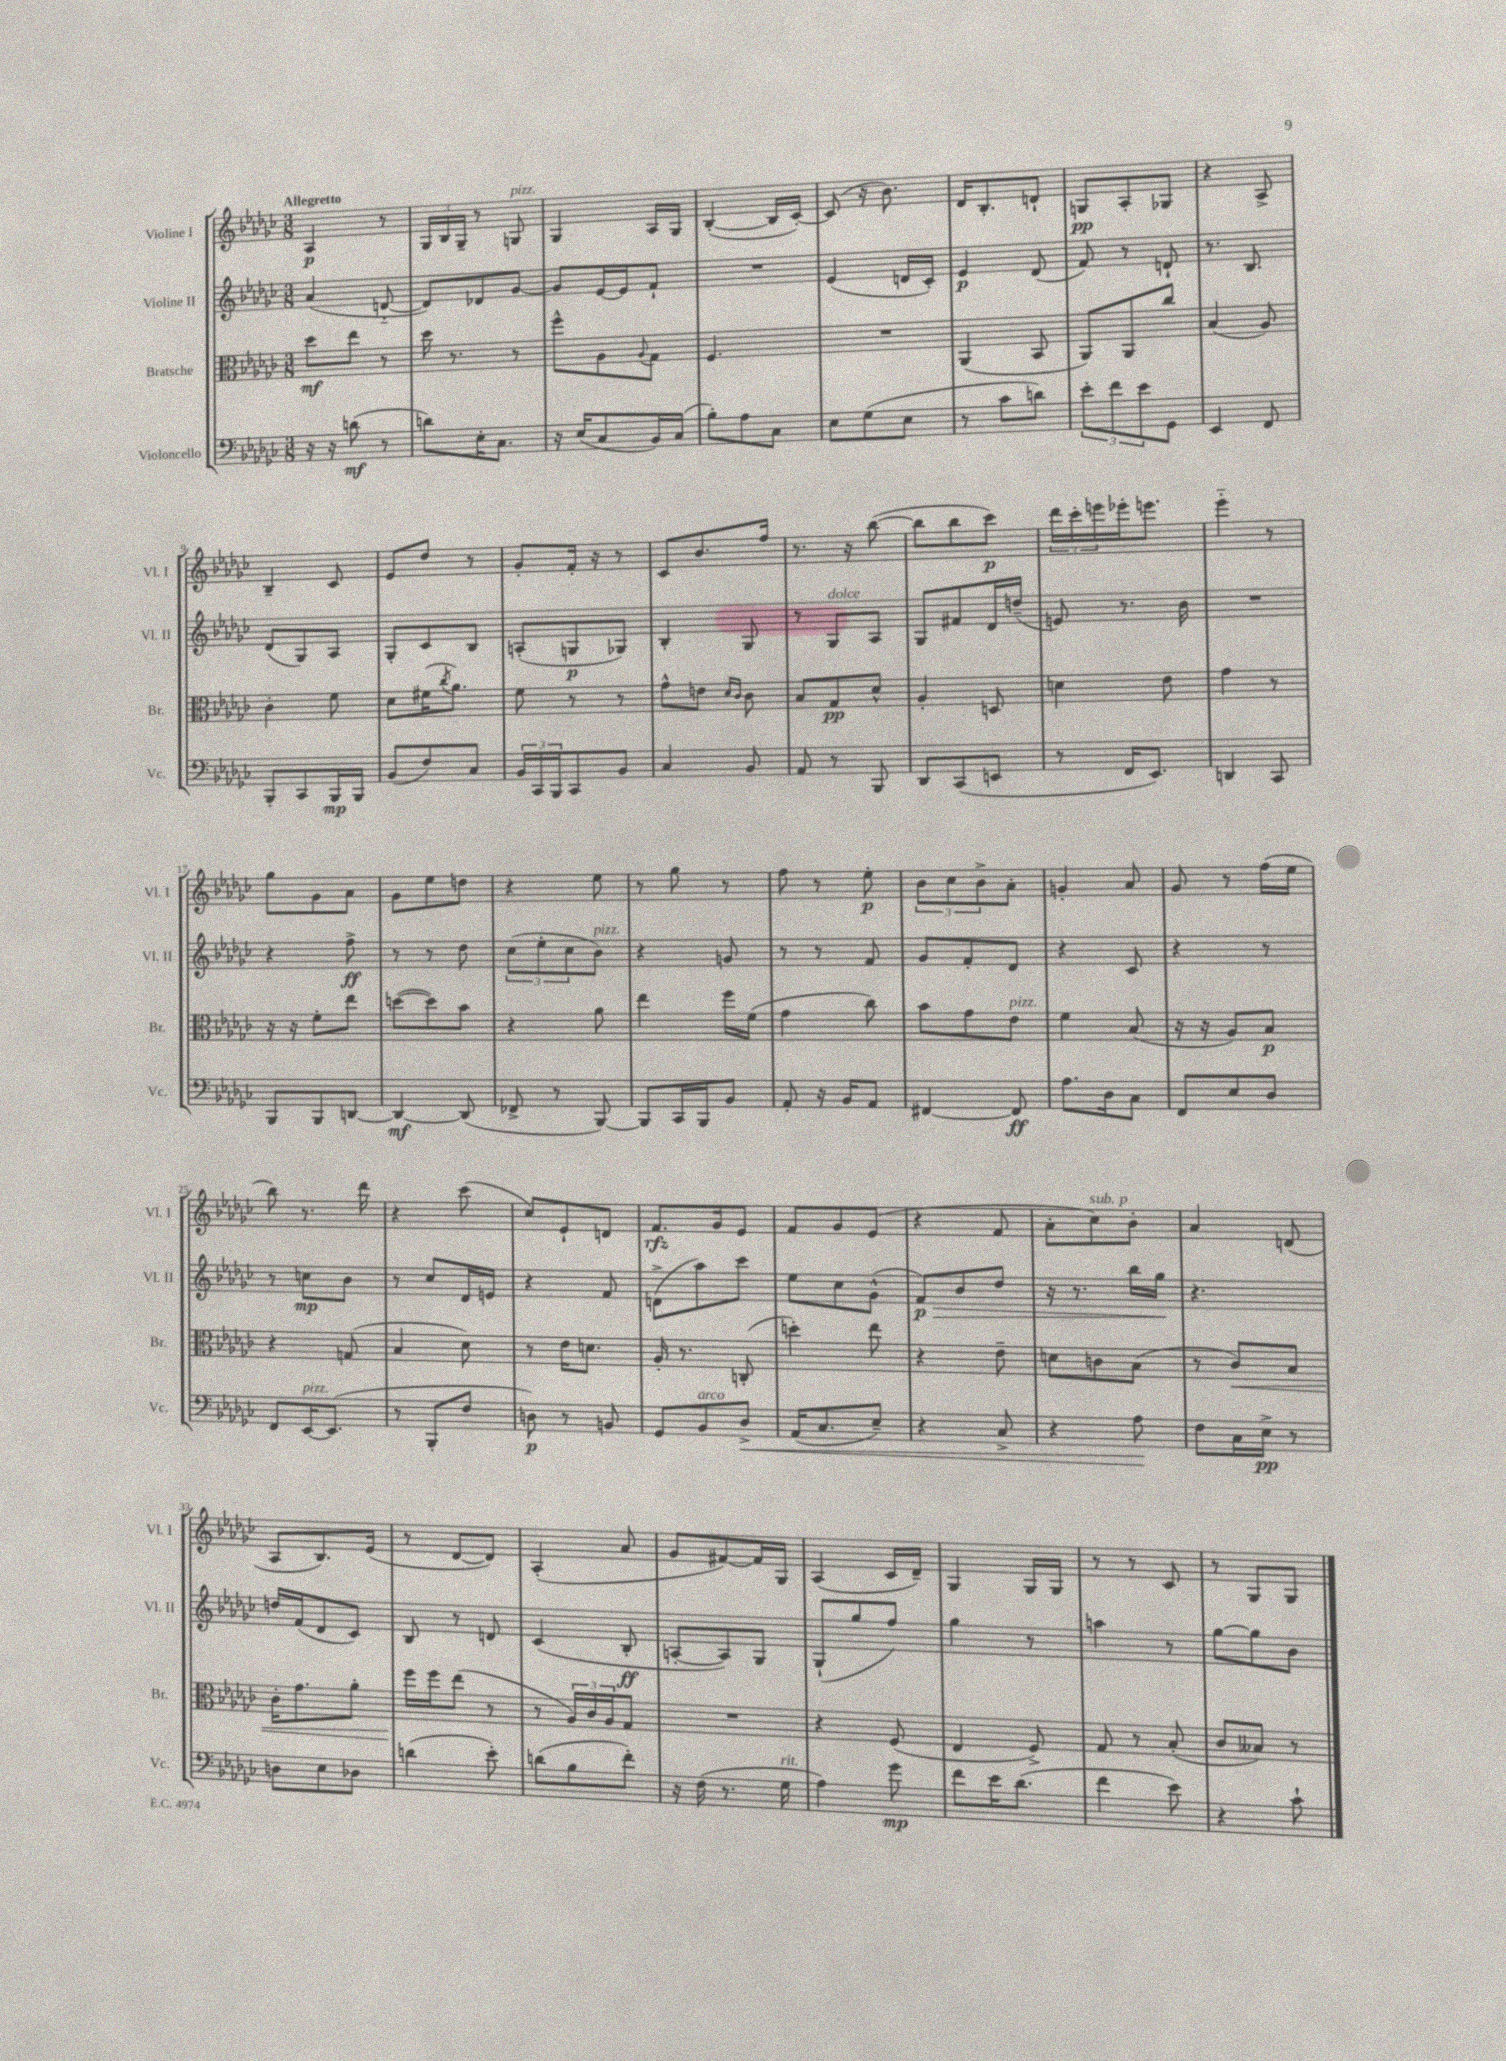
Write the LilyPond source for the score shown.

<<
\new StaffGroup <<
\new Staff = "s0" \with { instrumentName = "Violine I" shortInstrumentName = "Vl. I" } {
    \clef treble \key ges \major \numericTimeSignature \time 3/8 \tempo "Allegretto"
    aes4\p r8 |
    \tuplet 3/2 { ges16 bes16 ges16-- } r8 g8^\markup { \italic "pizz." } |
    ges4 aes16 ges16 |
    bes4~-.( bes16 ces'16~-.) |
    ces'8( r16 bes'8.) |
    des'16 bes8.-. d'8-! |
    g8\pp aes8-. ges8 |
    r4 aes8-> |
    bes4-- ces'8 |
    ees'8 des''8 r8 |
    ges'8-. f'16-. r16 r8 |
    ces'8 bes'8. f''16 |
    r8. r16 bes''8~( |
    bes''8 bes''8 ces'''8\p) |
    \tuplet 3/2 { des'''16 ces'''16-. e'''16 } ees'''16-. e'''8. |
    ees'''4-_ r8 |
    ges''8 ges'8 aes'8 |
    ges'8 ees''8 d''8 |
    r4 ees''8 |
    r8 ges''8 r8 |
    f''8 r8 ees''8-.\p |
    \tuplet 3/2 { bes'8 ces''8 bes'8-> } aes'8-. |
    g'4-. aes'8 |
    ges'8 r8 f''16( ees''16 |
    bes''8) r8. des'''16 |
    r4 ces'''8( |
    ces''8) ees'8-! d'8 |
    f'8.\rfz ges'16 ees'8 |
    f'8 ges'8 ees'8( |
    r4 f'8 |
    aes'8-. ces''8^\markup { \italic "sub. p" }) bes'8-. |
    aes'4 d'8( |
    aes8 bes8.) ees'16( |
    r8 des'8~ des'8) |
    aes4-.( aes'8 |
    ges'8 fis'8~) fis'16 ges16 |
    aes4( ces'16 des'16--) |
    ges4 ges16 ges16 |
    r8 r8 ces'8 |
    r8 ges8 ges8 \bar "|." |
}
\new Staff = "s1" \with { instrumentName = "Violine II" shortInstrumentName = "Vl. II" } {
    \clef treble \key ges \major \numericTimeSignature \time 3/8
    aes'4( d'8~-_ |
    d'8) des'8 ges'8~ |
    ges'8 ees'16~ ees'16 f'8-! |
    R4. |
    ees'4( d'16 ces'16-.) |
    ees'4\p des'8( |
    f'8) r8 d'8-! |
    r8. bes8. |
    des'8( ges8) aes8 |
    ges8-. ces'8 bes8 |
    a8-.( g8\p ges8) |
    bes4-. ges8 |
    r8 ges8^\markup { \italic "dolce" } aes8 |
    ges8 fis'8 des'16 d''16--( |
    e'8) r8. bes'16 |
    R4. |
    r4 f''8->\ff |
    r8 r8 des''8 |
    \tuplet 3/2 { ces''8( ees''8-. ces''8 } bes'8^\markup { \italic "pizz." }) |
    r4 g'8 |
    r8 r8 f'8 |
    ges'8 f'8-. des'8 |
    r4 ces'8 |
    r4 r8 |
    r8 c''8\mp bes'8 |
    r8 ces''8 des'16 e'16 |
    r4 f'8 |
    d'8->( aes''8) ces'''8 |
    ees''8 ces''8 ges'8-^( |
    f'8\p\>) bes'8 des''8 |
    r16 r8. bes''16 ges''16\! |
    r4. |
    d''16 f'16( des'8 ces'8) |
    bes8 r8 d'8 |
    ces'4( bes8-.\ff |
    a8~-. a8) ges8 |
    ges8-!( ges''8 f''8) |
    ges''4 r8 |
    a''4 r8 |
    ges''8~ ges''8 bes'8 \bar "|." |
}
\new Staff = "s2" \with { instrumentName = "Bratsche" shortInstrumentName = "Br." } {
    \clef alto \key ges \major \numericTimeSignature \time 3/8
    des''8\mf ees''8 r8 |
    des''16 r8. r8 |
    f''8-^ aes8 \appoggiatura { aes8 } ges8 |
    f4. |
    R4. |
    aes,4( bes,8 |
    aes,8) aes,8 ces''8 |
    bes4( aes8) |
    ces'4-. f'8 |
    des'8 fis'16( \acciaccatura { ces''8 } aes'8.) |
    f'8 r8 r8 |
    ges'8-^ e'8 \grace { des'16 ces'16 } ces'8 |
    bes8 ges8\pp des'8-^ |
    aes4-. d8 |
    d'4 ees'8 |
    ges'4 r8 |
    r16 r16 f'8-. ees''8 |
    d''8~( d''8) bes'8 |
    r4 aes'8 |
    ees''4 f''16 f'16( |
    ges'4 ces''8) |
    bes'8 ges'8 ees'8^\markup { \italic "pizz." } |
    f'4 bes8( |
    r16 r16 aes8) bes8\p |
    r4 g8( |
    bes4 des'8) |
    r8 ees'16 d'8. |
    aes16-. r8. c8-.( |
    d''4-.) ees''8 |
    r4 ees'8-- |
    d'8 c'8 bes8( |
    r8 ces'8\<) bes8 |
    ces'16-. ges'8. aes'8-. |
    f''16\! f''16 ees''8( r8 |
    r8 \tuplet 3/2 { aes16) ces'16 aes16 } ges8 |
    R4. |
    r4 f8( |
    ees4 f8->) |
    ges8 r8 bes8-.( |
    ces'8 beses8) r8 \bar "|." |
}
\new Staff = "s3" \with { instrumentName = "Violoncello" shortInstrumentName = "Vc." } {
    \clef bass \key ges \major \numericTimeSignature \time 3/8
    r16 r16 d'8\mf( r8 |
    d'8) ees16-. ces8. |
    r16 ees16( ces8 bes,16) ces16( |
    bes8-.) aes8 ces8 |
    ees8 ges8( ees8 |
    r8 ces'8 d'8) |
    \tuplet 3/2 { ees'8-. f'8 ees'8 } ges,8 |
    ees,4 f,8 |
    bes,,8-. ces,8 bes,,16\mp bes,,16 |
    bes,8( f8) ces8 |
    \tuplet 3/2 { bes,16 ces,16 bes,,16 } ces,8 bes,8 |
    ces4 bes,8 |
    aes,8 r8 bes,,8 |
    des,8 ces,8( e,8 |
    r8 f,16 ees,8.) |
    d,4 ces,8 |
    bes,,8 bes,,8 d,8~ |
    d,4~\mf d,8( |
    fes,8-> r8 bes,,8~) |
    bes,,8 ces,16 bes,,16 bes,8 |
    aes,8-. r16 bes,16 aes,8 |
    fis,4~ fis,8\ff |
    aes8. des16 ces8 |
    f,8 ees8 des8 |
    f,8 ees,16~^\markup { \italic "pizz." } ees,8.( |
    r8 bes,,8-. f8 |
    d8\p) r8 b,8 |
    ges,8 bes,8^\markup { \italic "arco" } des8->\< |
    aes,16( ces8. ees8--) |
    r4 ces8-> |
    r4 aes8\! |
    f8 ces16 ees16->\pp r8 |
    d8 ees8 des8 |
    d'4( ees'8-.) |
    d'8( bes8 f'8-.) |
    r16 f16( r8. ges16^\markup { \italic "rit." } |
    aes4) ges'8\mp |
    f'8 ees'16 des'8.( |
    f'4 ees'8) |
    r4 ces'8-! \bar "|." |
}
>>
>>
